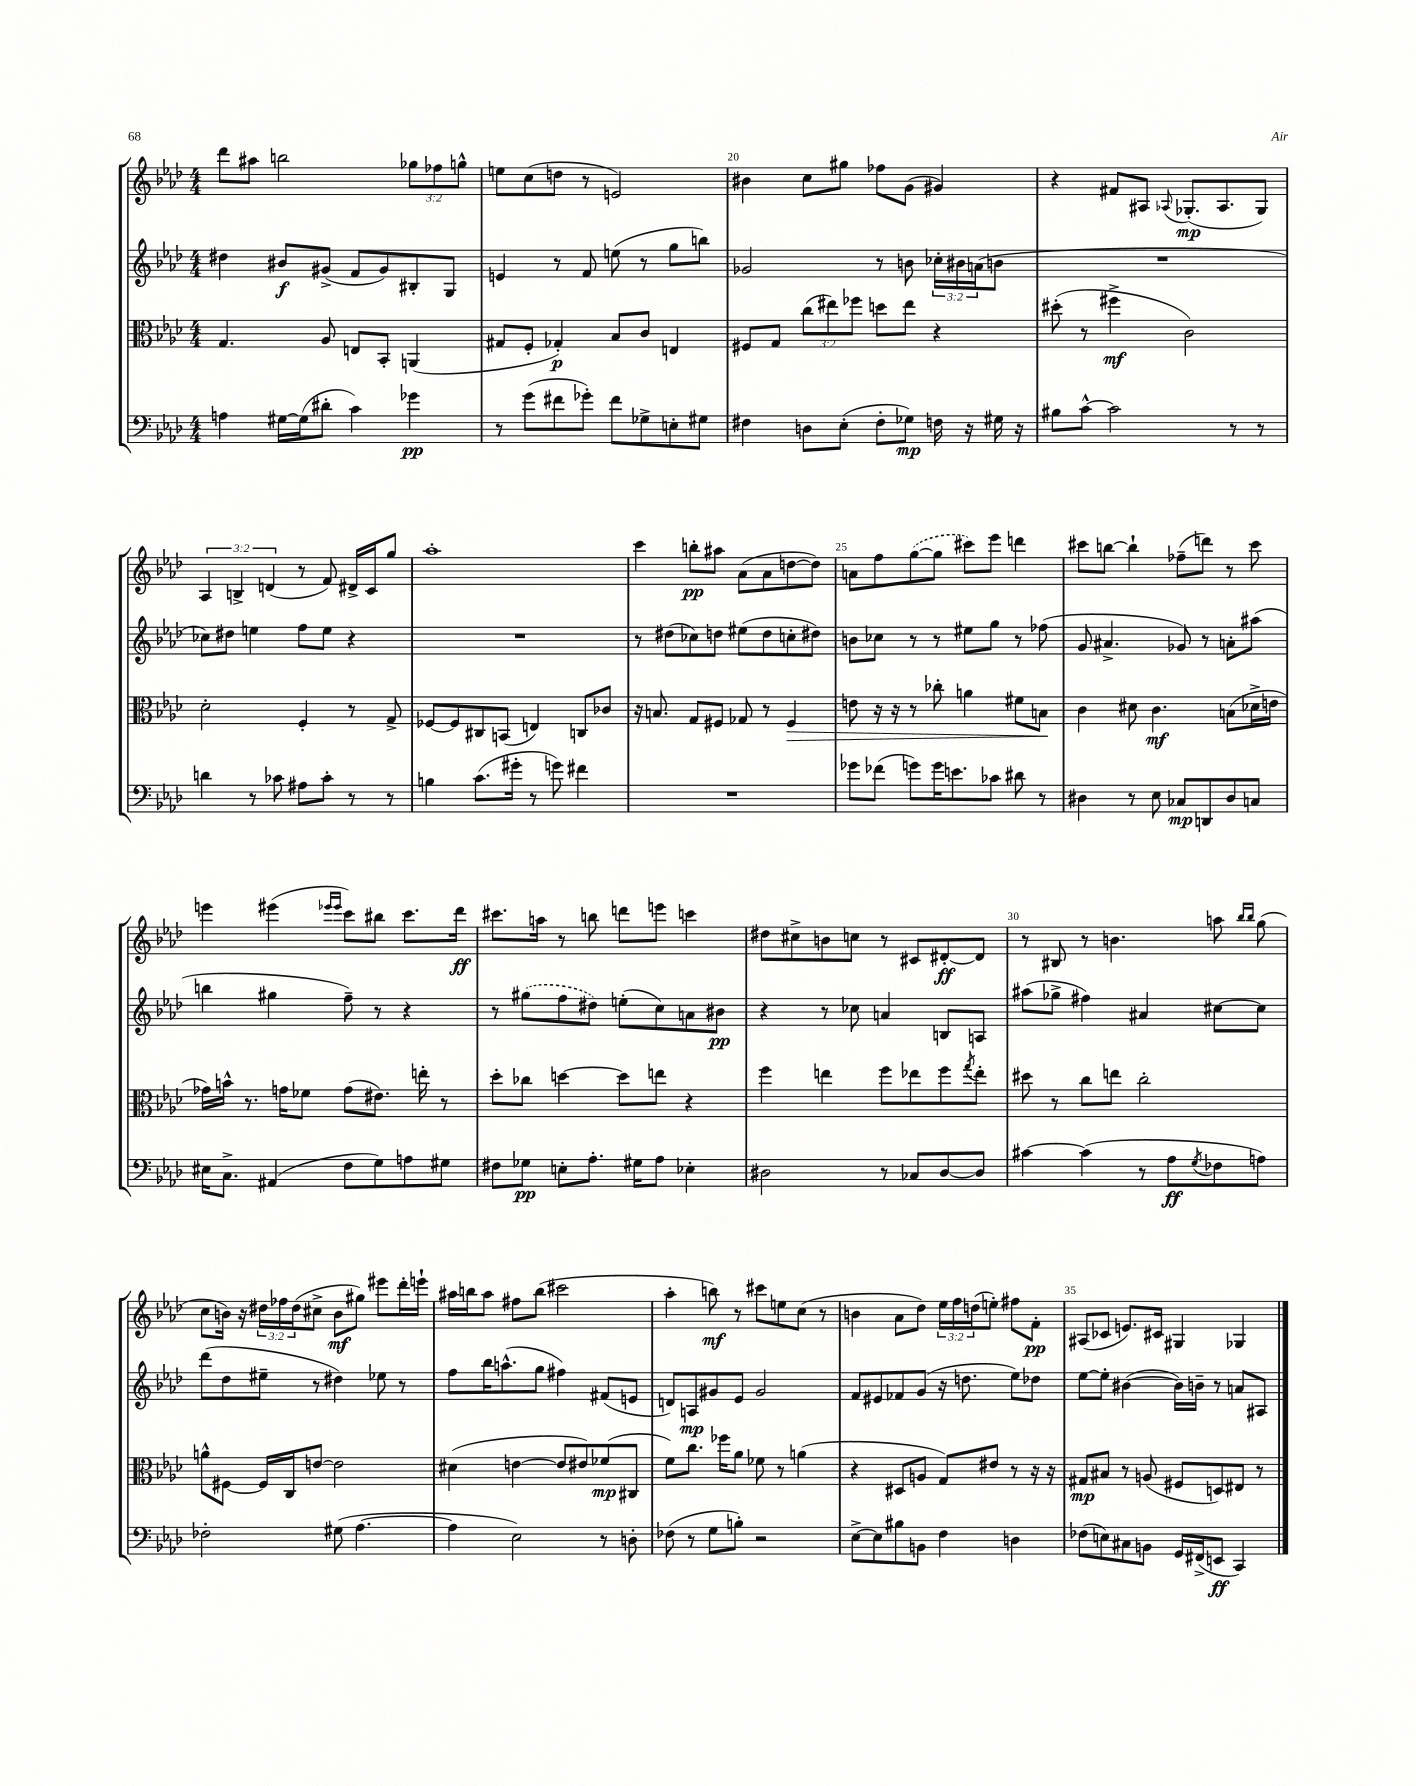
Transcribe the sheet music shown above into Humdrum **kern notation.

**kern	**kern	**kern	**kern
*staff4	*staff3	*staff2	*staff1
*clefF4	*clefC3	*clefG2	*clefG2
*k[b-e-a-d-]	*k[b-e-a-d-]	*k[b-e-a-d-]	*k[b-e-a-d-]
*M4/4	*M4/4	*M4/4	*M4/4
4A	4.G	4dd#	8ddd-
.	.	.	8aa#
[16G#	.	8b#	2bb
(16G#]	.	.	.
8d#'	8A-	(8g#^	.
4c)	8E	8f	.
.	8BB-'	8g#)	.
4g-	(4AA	8B#'	12gg-
.	.	.	12ff-
.	.	8G	.
.	.	.	12gg^^
=	=	=	=
8r	8G#	4e	8ee
(8g	8F'	.	(8cc
8f#	4G-')	8r	8dd
8g-')	.	8f	8r
8f#	8B-	(8ee	2e)
8G-^	8c	8r	.
8E'	4E	8gg	.
8G#	.	8bb)	.
=	=	=	=
4F#	8F#	2g-	4b#
.	8G	.	.
8D	(12cc	.	8cc
.	12ee#)	.	.
(8E-'	.	.	8gg#
.	12ff-	.	.
8F#'	8dd	8r	8ff-
8G-)	8ee#	8b	(8g
16F	4r	24cc-'	4g#)
.	.	24b#	.
16r	.	.	.
.	.	(24a	.
16G#	.	8b	.
16r	.	.	.
=	=	=	=
8B#	(8dd#'	1r	4r
[8c^^	8r	.	.
2c]	4ff#^	.	8f#
.	.	.	8A#
.	.	.	8qqA-
.	2c)	.	(8.G-'
.	.	.	8.A-
8r	.	.	.
8r	.	.	8G-)
=	=	=	=
4d	2d-'	8cc-)	6A-
.	.	8dd#	.
.	.	.	6B^
8r	.	4ee	.
.	.	.	(6d
8c-	.	.	.
8A#	4F'	8ff	8r
8c-'	.	8ee	8f)
8r	8r	4r	16d#^
.	.	.	16c
8r	8G^	.	8gg
=	=	=	=
4B	[8F-	1r	1aa-'
.	8F-]	.	.
(8.c	8C#	.	.
.	(8BB	.	.
16g#'	.	.	.
8r	4E)	.	.
8g)	.	.	.
4f#	8C	.	.
.	8c-	.	.
=	=	=	=
1r	16r	8r	4ccc
.	8.B	.	.
.	.	(8dd#	.
.	8G	8cc-)	8bb'
.	8F#	8dd	8aa#
.	8G-	(8ee#	(8a-
.	8r	8dd	8a-
.	4F#	8cc'	[8dd
.	.	8dd#)	8dd])
=	=	=	=
8g-	8e	8b	8a
(8f-	16r	8cc-	8ff
.	16r	.	.
8g)	8r	8r	([8gg
16g	8cc-'	8r	8gg]
8.e	.	.	.
.	4a	8ee#	8ccc#)
8c-	.	8gg	8eee-
8d#	8f#	8r	4ddd
8r	8B	(8ff-	.
=	=	=	=
4D#	4c	8g	8ccc#
.	.	4.a#^	[8bb
8r	8d#	.	4bb`]
8E-	4.c	.	.
8C-	.	8g-)	(8ff-~
8DD	.	8r	8ddd)
8D#	(8B	8a'	8r
8C	16d-^	(8aa#	8ccc#
.	16e	.	.
=	=	=	=
16E#	16g-)	4bb	4eee
8.C^	16b^^	.	.
.	8.r	.	.
(4AA#	.	4gg#	(4eee#
.	16g	.	.
.	8f-	.	.
.	.	.	16qqeee-
.	.	.	16qqeee-
8F	(8g	8ff~)	8ccc)
8G)	8.e#)	8r	8bb#
8A	.	4r	8.ccc
.	16ee'	.	.
8G#	8r	.	.
.	.	.	16ddd-
=	=	=	=
8F#	8dd-'	8r	8.ccc#
8G-	8cc-	(8gg#	.
.	.	.	16aa
8E'	[4dd	8ff	8r
8.A-'	.	8dd#)	8bb
.	8dd]	(8ee'	8ddd
16G#	.	.	.
8A-	8ee	8cc)	8eee
4E-'	4r	8a	4ccc
.	.	8b#	.
=	=	=	=
2D#	4ff	4r	8dd#
.	.	.	8cc#^
.	4ee	8r	8b
.	.	8cc-	8cc
8r	8ff	4a	8r
8C-	8ee-	.	8c#
[8D#	8ff	8B	[8d#'
.	8qgg	.	.
8D#]	8ee-'	8A	8d#]
=	=	=	=
[4c#	8dd#	(8aa#	8r
.	8r	8gg-^	8B#
(4c#]	8cc	4ff#)	8r
.	8ee	.	4.b
8r	2cc'	4a#	.
8A-	.	.	.
8qG	.	.	.
8F-	.	[8cc#	8aa
.	.	.	16qqbb-
.	.	.	16qqbb-
8A)	.	8cc#]	(8gg
=	=	=	=
2F-'	8a^^	(8ddd-	8cc
.	[8F#	8dd-	16b)
.	.	.	16r
.	16F#]	8ee#~	24dd#
.	.	.	24ff-
.	16C	.	.
.	.	.	(24dd#
.	[8e	8r	8cc#^
(8G#	2e]	4dd#)	8b
[4.A-	.	.	8gg#)
.	.	8ee-	8eee#
.	.	8r	16ddd-'
.	.	.	16eee`
=	=	=	=
4A-]	(4d#	8ff	16aa#
.	.	.	16bb
.	.	16bb-	8aa#
.	.	(8.aa^^	.
2E-)	[4e	.	8ff#
.	.	8gg	(8bb
.	8e]	4ff#)	2ccc#
.	8e#)	.	.
8r	(8f-	(8f#	.
8D'	8C#	8e	.
=	=	=	=
(8F-	8f)	8d)	4aa-'
8r	8.cc	8A	.
8G	.	8g#	8bb)
.	16ff-	.	.
8B')	8a-	8e-	8r
2r	8f-	2g#	8ccc#
.	8r	.	8ee
.	(4a	.	(8cc
.	.	.	8r
=	=	=	=
[8E-^	4r	8f	4b
8E-]	.	8e#	.
8B#	8D#	8f-	8a-
8BB	8A	(8g	8dd-)
4F	8G)	16r	24ee-
.	.	.	24ff
.	.	8.dd	.
.	.	.	(24dd
.	8e#	.	8ee')
4D	8r	8ee-)	8ff#
.	16r	8dd-	8f'
.	16r	.	.
=	=	=	=
(8F-	8G#	[8ee-	(8A#
8E)	8B#	8ee-']	8c-
8C#	8r	([4b#	8.e)
8BB	(8A	.	.
.	.	.	16c#
16GG	8F#	16b#])	4G#
(16FF#^	.	16b~	.
8EE	8D)	8r	.
4CC)	8E#	8a	4G-
.	8r	8A#	.
==	==	==	==
*-	*-	*-	*-
